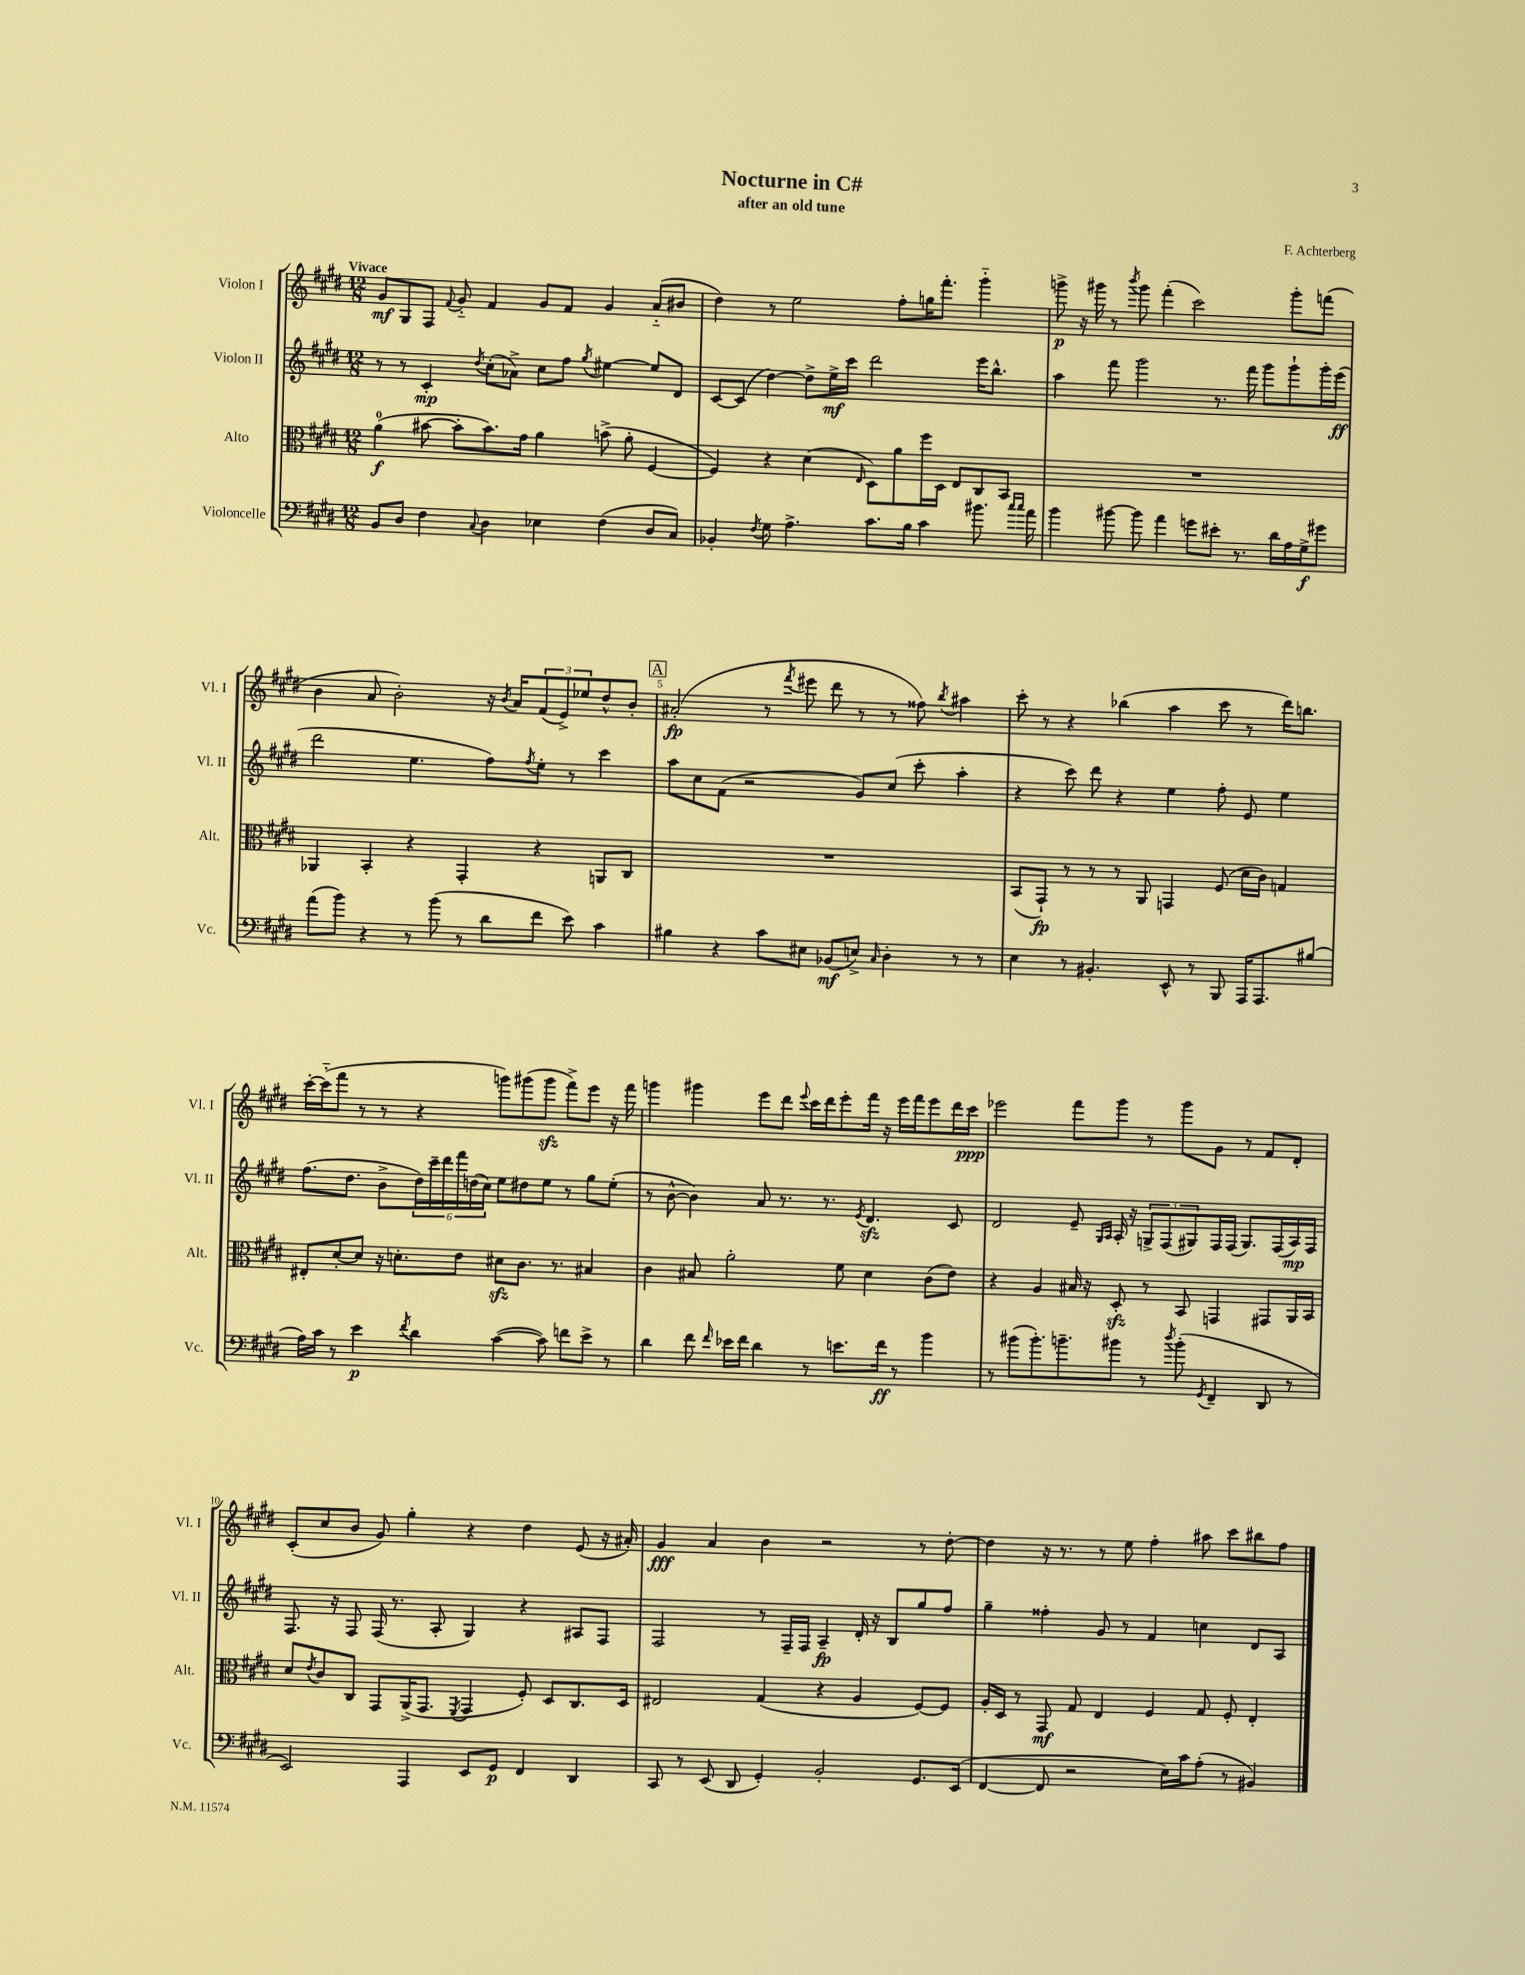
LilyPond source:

\header { title = "Nocturne in C#" composer = "F. Achterberg" subtitle = "after an old tune" }
<<
\new StaffGroup <<
\new Staff = "s0" \with { instrumentName = "Violon I" shortInstrumentName = "Vl. I" } {
    \clef treble \key e \major \numericTimeSignature \time 12/8 \tempo "Vivace"
    gis'8\mf gis8 fis8 \appoggiatura { fis'8 } gis'8-_ fis'4 gis'8 fis'8 gis'4 a'8-_( bis'8 |
    dis''4) r8 e''2 fis''8-. g''16 fis'''8.-. gis'''4-_ |
    g'''8->\p r16 gis'''16 r8 \acciaccatura { b'''8 } gis'''8 fis'''4-.( cis'''2) gis'''8-. f'''8( |
    b'4 a'8 b'2-.) r16 \acciaccatura { b'8 } a'16 \tuplet 3/2 { fis'8( e'8->) ees''8 } dis''8-^ b'8-. |
    \mark \markup { \box "A" } ais'2-.\fp( r8 \acciaccatura { fis'''8 } eis'''8 dis'''8 r8 r8 fisis''8) \acciaccatura { b''8 } ais''4 |
    cis'''8-. r8 r4 bes''4( a''4 cis'''8 r8 dis'''16) b''8. |
    cis'''16~-. cis'''16-_( fis'''8 r8 r8 r4 g'''8) gis'''8( gis'''8\sfz fis'''8->) e'''8 r16 fis'''16 |
    g'''4 gis'''4 e'''8 dis'''8 \appoggiatura { e'''8 } cis'''16 dis'''16 e'''8-. fis'''16 r16 e'''16 fis'''16 e'''8 dis'''16 cis'''16\ppp |
    ees'''2 fis'''8 gis'''8 r8 gis'''8 gis'8 r8 fis'8 dis'8-. |
    cis'8-.( cis''8 b'8 gis'8) gis''4-. r4 dis''4 e'8( r16 ais'16-.) |
    gis'4\fff a'4 b'4 r2 r8 dis''8~-. |
    dis''4 r16 r8. r8 e''8 fis''4-. ais''8 cis'''8 bis''8 fis''8 \bar "|." |
}
\new Staff = "s1" \with { instrumentName = "Violon II" shortInstrumentName = "Vl. II" } {
    \clef treble \key e \major \numericTimeSignature \time 12/8
    r8 r8 cis'4-.\mp \acciaccatura { dis''8 } cis''8-.( aes'8->) cis''8 fis''8 \acciaccatura { gis''8 } eis''4~ eis''8 dis'8 |
    cis'8~ cis'8( dis''4~) dis''8-> e''16->\mf cis'''16 dis'''2 e'''16 b''8.-^ |
    a''4 fis'''8 gis'''2 r8. fis'''16 gis'''8 gis'''8-! gis'''16-. e'''16\ff( |
    dis'''2 e''4. fis''8) \acciaccatura { fis''8 } e''8-. r8 cis'''4 |
    \mark \markup { \box "A" } a''8 cis''8 fis'8( r2 gis'8) cis''8( cis'''8-. a''4-. |
    r4 cis'''8) dis'''8 r4 e''4 fis''8-. e'8 e''4 |
    fis''8.( dis''8. b'8-> \tuplet 6/4 { dis''16) cis'''16-- dis'''16 fis'''16 d''16( cis''16) } e''8 dis''8 e''8 r8 gis''8 e''8-.( |
    r8 b'8~-^ b'4) a'8 r8. r8. \acciaccatura { e'8 } dis'4.\sfz cis'8 |
    dis'2 e'8-- \grace { gis16 a16 } a16-. r16 \tuplet 3/2 { g8-> fis8( gis8) } fis16 fis16( gis8.) fis16( a16\mp) fis16 |
    fis8. r16 fis8 fis16( r8. a8-. gis4) r4 ais8 fis8 |
    fis2 r8 fis16-- fis16 a4--\fp dis'16-. r16 b8 gis''8 fis''8 |
    gis''4-- fisis''4-. gis'8 r8 fis'4 c''4 dis'8 a8 \bar "|." |
}
\new Staff = "s2" \with { instrumentName = "Alto" shortInstrumentName = "Alt." } {
    \clef alto \key e \major \numericTimeSignature \time 12/8
    a'4-0\f( bis'8~ bis'8-. bis'8.) gis'16 a'4 b'8->( a'8-. fis4~ |
    fis4) r4 dis'4( \grace { e16 } dis8) a'8 fis''16 dis16 e8 cis8 b,8 |
    R1. |
    aes,4 b,4-. r4 gis,4-. r4 a,8 cis8 |
    \mark \markup { \box "A" } R1. |
    b,8( gis,8-!\fp) r8 r8 r8 a,8 g,4 fis8( dis'16 cis'16) g4 |
    eis8-. dis'8~-. dis'8 r16 d'8.-. e'8 dis'8\sfz cis'8. r8. bis4 |
    cis'4 bis8 a'2-. fis'8 dis'4 cis'8( e'8) |
    r4 a4 bis16 r16 dis8-.\sfz r8 b,8 g,4 gis,8 a,16 b,16 |
    dis'8 \acciaccatura { e'8 } cis'8 cis8 gis,8 a,16->( gis,8. \acciaccatura { fis,8 } gis,4 fis8-.) dis8 cis8. dis16 |
    eis2 gis4( r4 a4 fis8~) fis8 |
    a16-. dis16 r8 gis,8\mf gis8 e4 fis4 gis8 fis8-. e4-. \bar "|." |
}
\new Staff = "s3" \with { instrumentName = "Violoncelle" shortInstrumentName = "Vc." } {
    \clef bass \key e \major \numericTimeSignature \time 12/8
    b,8 dis8 fis4 \appoggiatura { cis8 } dis4 ees4 fis4( dis8 cis8) |
    bes,4-. \acciaccatura { fis8 } gis8 a4.-> cis'8. b16 cis'4 bis'8. \grace { cis''16 cis''16 } a'16 |
    b'4 bis'8~ bis'8 a'4 g'8 eis'8-. r8. dis'16 a16 gis16->\f gis'8 |
    a'8( b'8) r4 r8 b'8( r8 dis'8 fis'8 e'8) cis'4 |
    \mark \markup { \box "A" } bis4 r4 cis'8 eis8 bes,8\mf( e8->) \grace { cis16 } dis4-. r8 r8 |
    e4 r8 bis,4.-. e,8-^ r8 b,,8 a,,16 a,,8. bis8( |
    a16) cis'16 r8 e'4\p \acciaccatura { fis'8 } dis'4 cis'4~( cis'8) f'8 e'8-> r8 |
    dis'4 fis'8 \grace { fis'16 } ees'16 fis'16 dis'4 r8 e'8. fis'16\ff r8 b'4 |
    r8 bis'8( bis'8.-.) b'8.-- bis'8 r8 \acciaccatura { dis''8 } bis'8-.( \acciaccatura { gis,8 } fis,4-- dis,8 r8 |
    e,2) a,,4 e,8 gis,8\p fis,4 dis,4 |
    cis,8 r8 e,8( dis,8 gis,4-.) b,2-. gis,8. e,16( |
    fis,4~ fis,8 r2 e16) cis'16 a8-.( r8 bis,4) \bar "|." |
}
>>
>>
\layout { \context { \Score \override BarNumber.break-visibility = ##(#f #t #t) barNumberVisibility = #(every-nth-bar-number-visible 5) } }
